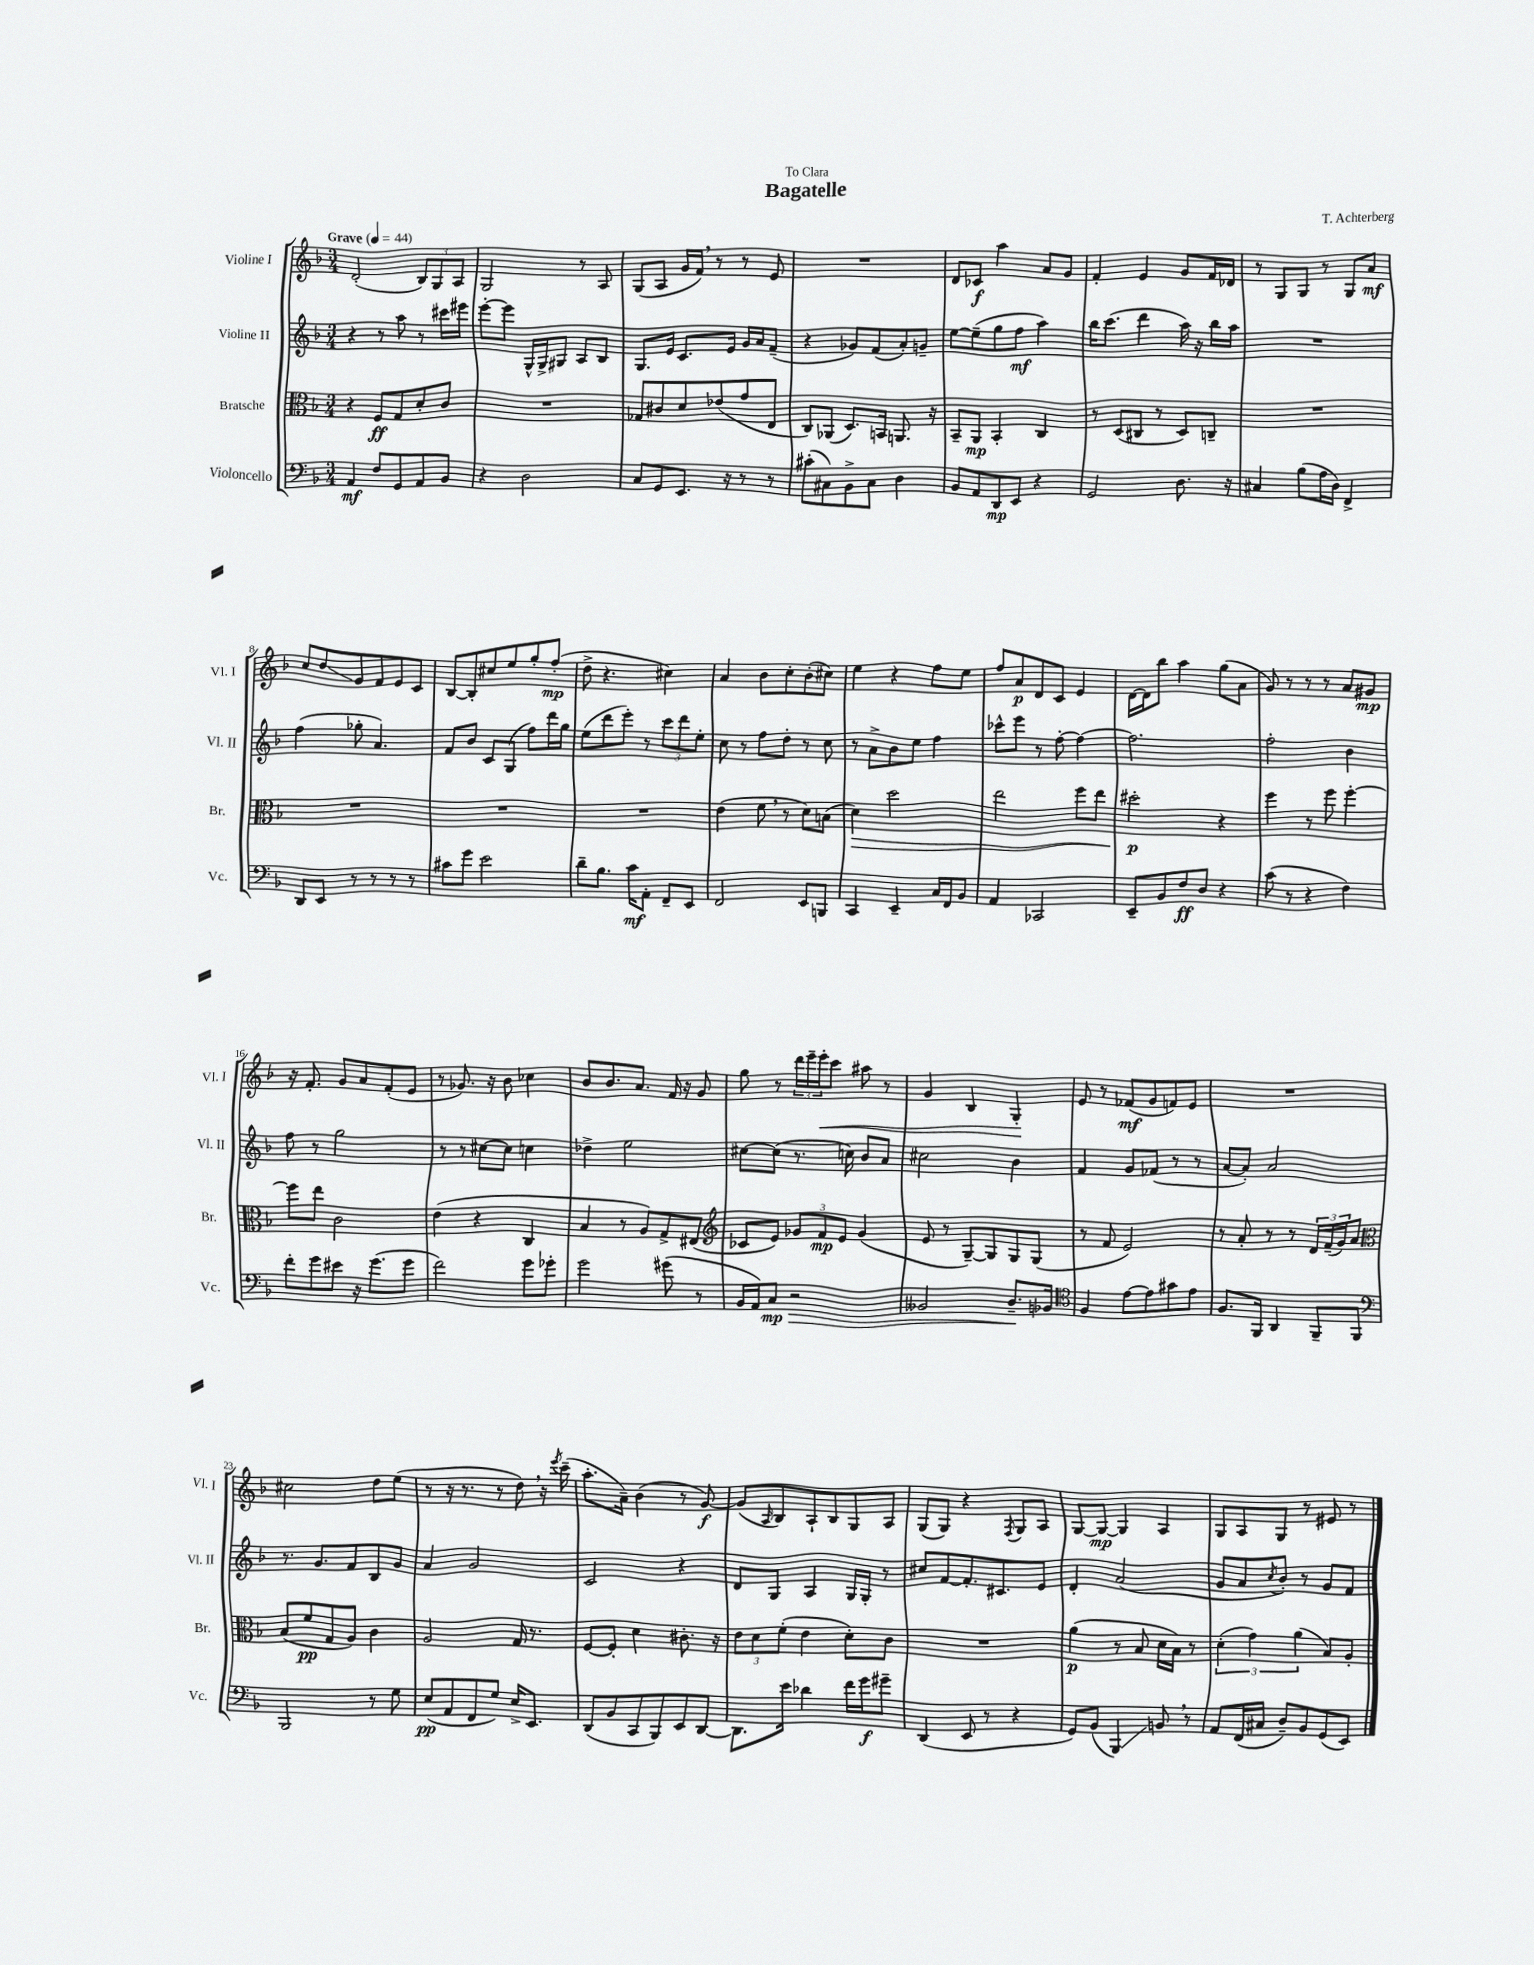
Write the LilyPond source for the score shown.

\header { title = "Bagatelle" composer = "T. Achterberg" dedication = "To Clara" }
<<
\new StaffGroup <<
\new Staff = "s0" \with { instrumentName = "Violine I" shortInstrumentName = "Vl. I" } {
    \clef treble \key f \major \numericTimeSignature \time 3/4 \tempo "Grave" 4 = 44
    d'2-.( \tuplet 3/2 { bes8) g8 a8 } |
    g2 r8 a8 |
    g8( a8 g'16 f'16) \breathe r8 r8 e'8 |
    R2. |
    d'8 ces'8\f a''4 a'8 g'8 |
    f'4-. e'4 g'8 f'16 des'16 |
    r8 g8 g8 r8 g8 a'8\mf |
    c''8 d''8\glissando g'8 f'8 e'8 c'8 |
    bes8~ bes8-. cis''8 e''8 g''8-. f''8-.\mp( |
    d''8-> r4. cis''4) |
    a'4 bes'8 c''8-. bes'8-.( cis''8) |
    e''4 r4 f''8 e''8 |
    f''8 a'8\p d'8 c'8 e'4 |
    d'16~ d'16 bes''8 a''4 g''8( a'8 |
    g'8) r8 r8 r8 a'8 gis'8\mp |
    r16 f'8.-. g'8 a'8 f'8-.( e'8 |
    r8 ges'8.) r16 bes'8 ces''4 |
    bes'8 bes'8. a'8. f'16 r16 g'8 |
    g''8 r8 \tuplet 3/2 { d'''16 e'''16-- e'''16-.\< } c'''8 ais''8 r8 |
    g'4 bes4 g4-.\! |
    e'8 r8 fes'8\mf( g'8 f'8) e'8 |
    R2. |
    cis''2 d''8 e''8( |
    r8 r16 r8. r8 d''8) \breathe r16 \acciaccatura { e'''8 } c'''16--( |
    a''8.-. a'16--) bes'4( r8 g'8~\f) |
    g'8( \grace { a16 } bes8) a8-! bes8 g8 a8 |
    g8( g8) r4 \acciaccatura { f8 } g8 a8 |
    g8~ g8~\mp g4 a4 |
    g8 a8 g8 r8 eis'8 r8 \bar "|." |
}
\new Staff = "s1" \with { instrumentName = "Violine II" shortInstrumentName = "Vl. II" } {
    \clef treble \key f \major \numericTimeSignature \time 3/4
    r4 r8 a''8 r8 cis'''16 eis'''16 |
    e'''8~-. e'''8 g16-^ g16-> gis8 a8 bes8 |
    g8. e'16 c'8. e'16 g'16 a'16 f'8--( |
    r4 ges'8) f'8( a'8-.) g'8-- |
    e''8~ e''8--( g''8 f''8\mf a''4) |
    bes''16 c'''8.( d'''4 a''16) r16 bes''16 a''16 |
    R2. |
    f''4( ges''8-. a'4.) |
    f'8 bes'8 c'8 g8( f''8) d'''16 g''16 |
    e''8( d'''8 e'''8-.) r8 \tuplet 3/2 { c'''8 d'''8 e''8-. } |
    c''8 r8 f''8 d''8-. r8 c''8 |
    r8 a'8-> bes'8 e''8 f''4 |
    ces'''8-^ e'''8 r8 f''8~-. f''4~ |
    f''2. |
    f''2-. bes'4 |
    f''8 r8 g''2 |
    r8 r8 cis''8~ cis''8 c''4 |
    des''4-> e''2 |
    cis''8~ cis''8( r8. c''16) bes'8 a'8 |
    cis''2 bes'4 |
    f'4 g'8 fes'8( r8 r8 |
    a'8~ a'8-.) a'2 |
    r8. g'8. f'8 bes8 g'8 |
    a'4 g'2 |
    c'2 r4 |
    d'8 g8 a4 g16 g16-. r8 |
    cis''8 f'8~ f'8.-. cis'8. e'8 |
    d'4-. a'2( |
    g'8 a'8 \acciaccatura { c''8 } bes'8-.) r8 g'8 f'8 \bar "|." |
}
\new Staff = "s2" \with { instrumentName = "Bratsche" shortInstrumentName = "Br." } {
    \clef alto \key f \major \numericTimeSignature \time 3/4
    r4 f8\ff g8 d'8-. c'8 |
    R2. |
    ges8 cis'8 d'8 ees'8( g'8 e8 |
    c8) aes,8( d8.) b,16 a,8. r16 |
    bes,8-- a,8\mp bes,4-. c4 |
    r8 d8( cis8 r8 d8) c8-- |
    R2. |
    R2. |
    R2. |
    R2. |
    e'4( f'8 \breathe r8 d'8) b8( |
    d'4\>) d''2 |
    e''2 f''8 e''8 |
    dis''2-.\p\! r4 |
    f''4 r8 f''8 f''4~-. |
    f''8 e''8 c'2 |
    e'4( r4 c4 |
    bes4 r8 a8) g8-> eis8( |
    \clef treble ces'8 e'8) \tuplet 3/2 { ges'8 f'8\mp e'8 } ges'4( |
    e'8 r8 g8~--) g8 g8 g8( |
    r8 f'8 e'2) |
    r8 a'8-. r8 r8 \tuplet 3/2 { d'16 f'16--( g'16) } a'8 |
    \clef alto bes8( f'8\pp g8 a8) c'4 |
    a2 g16 r8. |
    f8~ f8-. d'4 cis'8.-. r16 |
    \tuplet 3/2 { e'8 d'8 f'8-.( } e'4 d'8-.) c'8 |
    R2. |
    a'4\p( r8 bes8 d'16 bes16) r8 |
    \tuplet 3/2 { d'4-.( g'4) a'4( } bes8) a8-. \bar "|." |
}
\new Staff = "s3" \with { instrumentName = "Violoncello" shortInstrumentName = "Vc." } {
    \clef bass \key f \major \numericTimeSignature \time 3/4
    a,4\mf f8 g,8 a,8 bes,8 |
    r4 d2 |
    c8 g,8 e,8. r16 r8 r8 |
    cis'8-.( cis8) bes,8-> cis8 d4 |
    bes,8 a,8 d,8\mp e,8 r4 |
    g,2 d8. r16 |
    cis4 bes8( a16 d16) f,4-> |
    d,8 e,8 r8 r8 r8 r8 |
    cis'8 g'8 e'2 |
    d'8-- bes8. c'16\mf a,8-. f,8-- e,8 |
    f,2 e,8 b,,8 |
    c,4 e,4-- c16 f,16 bes,8 |
    a,4 ces,2 |
    e,8-- bes,8 f8\ff d8 r4 |
    c'8( r8 r4 f4) |
    f'8-. g'8 eis'8 r16 g'8.( g'8 |
    f'2) g'8 ges'8-. |
    g'2 gis'8( r8 |
    bes,16 a,16) c8\mp\> r2 |
    beses,2 d8.--\! bes,16 |
    \clef tenor f4 e'8~ e'8 gis'8 e'8 |
    f8. f,16 a,4 f,8-- f,8 |
    \clef bass bes,,2 r8 g8 |
    e8\pp( a,8 f,8 g8) e16-> e,8. |
    d,8( bes,8 c,8 bes,,8) e,8 d,8~ |
    d,8. e'16 des'4 f'16 g'16\f gis'8-- |
    d,4( e,8 r8 r4 |
    g,8) bes,8( bes,,4\glissando) b,8 \breathe r8 |
    a,8 f,16( cis16 d8--) bes,8 g,8( e,8) \bar "|." |
}
>>
>>
